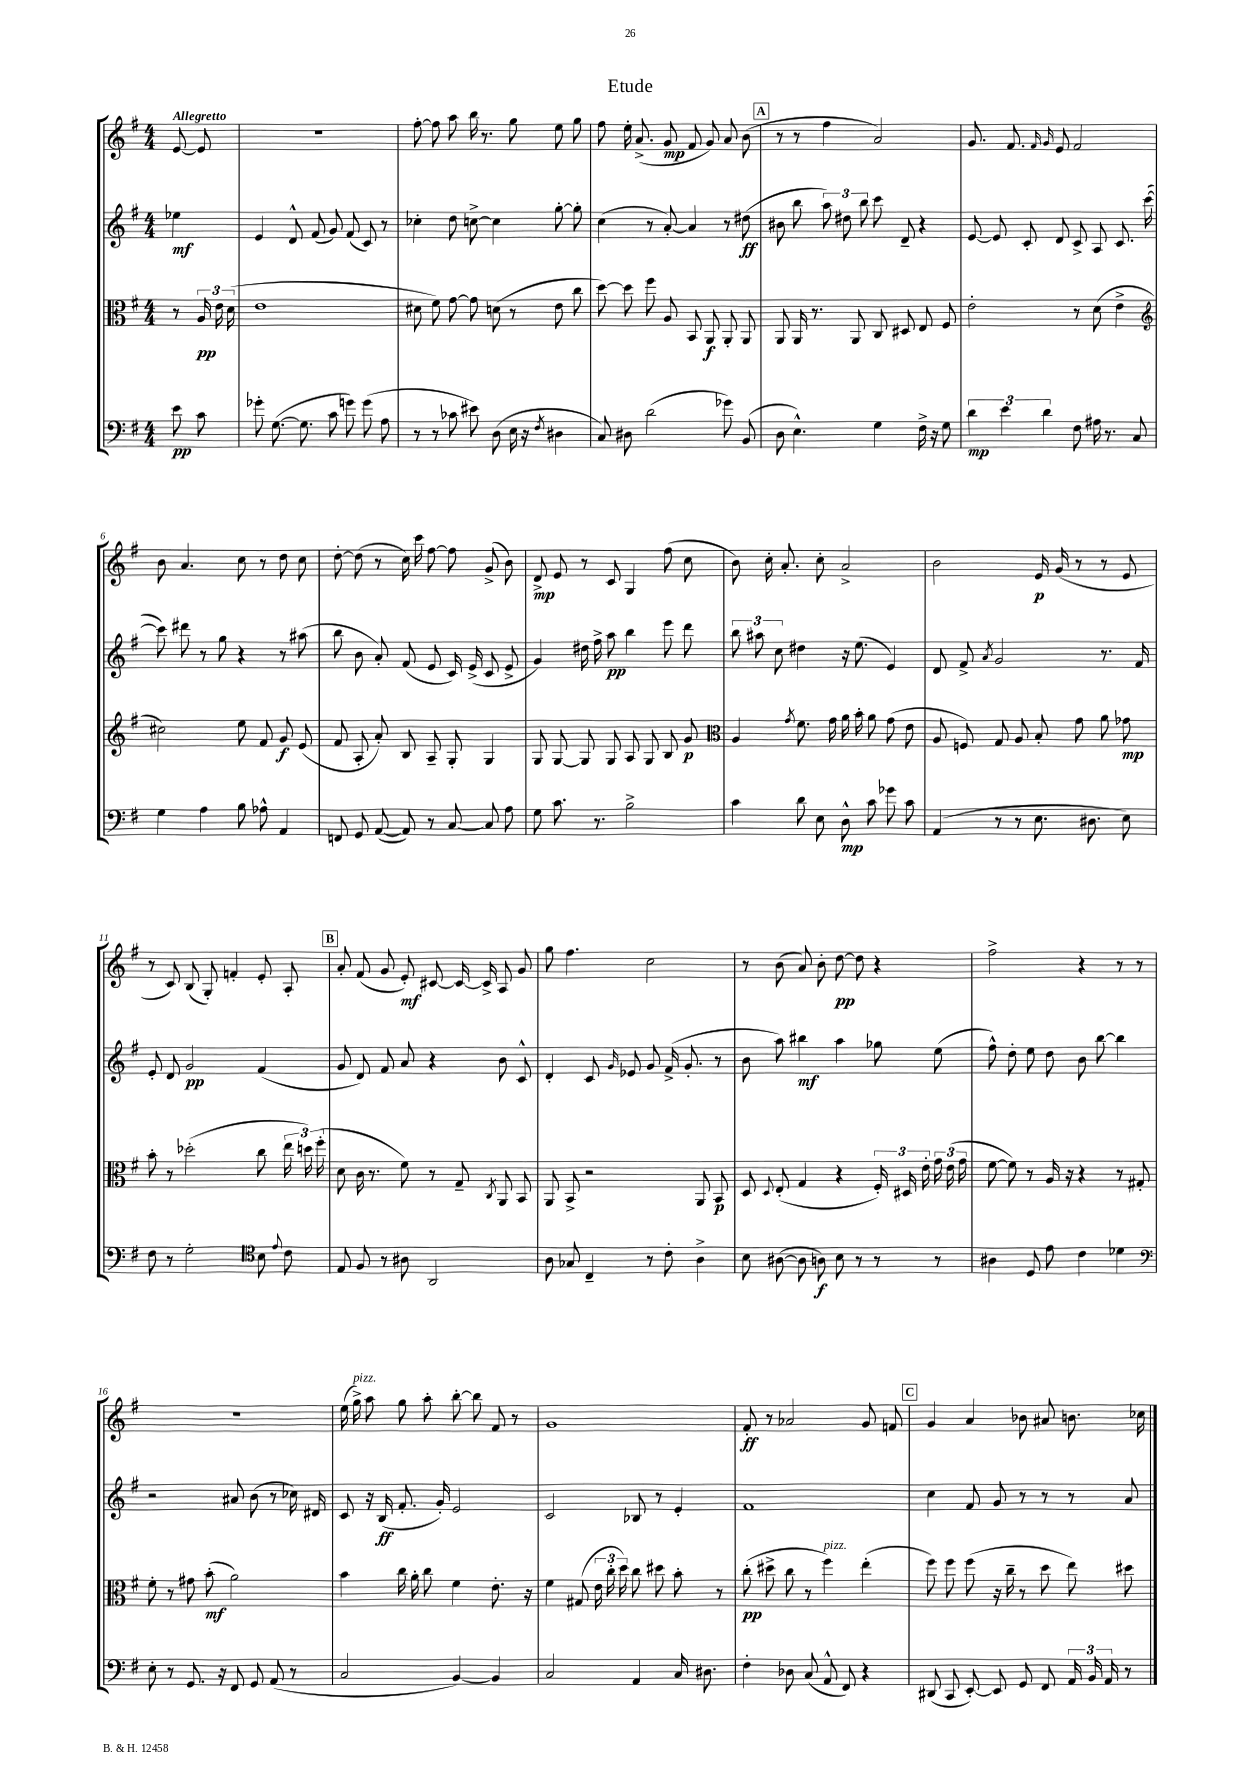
\header { title = "Etude" }
<<
\new StaffGroup <<
\new Staff = "s0" {
    \clef treble \key g \major \numericTimeSignature \time 4/4 \partial 4 \tempo "Allegretto"
    \autoBeamOff e'8~ e'8 |
    R1 |
    fis''8~-. fis''8 a''8 b''16 r8. g''8 e''8 g''8 |
    fis''8 e''16-. a'8.->( g'8\mp fis'8 g'8) a'8 b'8( |
    \mark \markup { \box "A" } r8 r8 fis''4 a'2) |
    g'8. fis'8. \grace { fis'16 g'16 } e'8 fis'2 |
    b'8 a'4. c''8 r8 d''8 c''8 |
    d''8~-. d''8( r8 c''16) c'''16 fis''8~ fis''8 g'8->( b'8) |
    d'8->\mp e'8 r8 c'8 g4 fis''8( c''8 |
    b'8) c''16-. a'8.-. c''8-. a'2-> |
    b'2 e'16\p g'16( r8 r8 e'8 |
    r8 c'8) b8( g8-.) f'4-. e'8-. a8-. |
    \mark \markup { \box "B" } a'8-. fis'8( g'8 e'8-.\mf) cis'8~ cis'16~ cis'16-> a8 g'8 |
    g''8 fis''4. c''2 |
    r8 b'8( a'8) b'8-. d''8~\pp d''8 r4 |
    fis''2-> r4 r8 r8 |
    R1 |
    e''16( g''16->^\markup { \italic "pizz." }) a''8 g''8 a''8-. b''8~-. b''8 fis'8 r8 |
    g'1 |
    fis'8-.\ff r8 aes'2 g'8 f'8 |
    \mark \markup { \box "C" } g'4 a'4 bes'8 ais'8 b'8. ces''16 \bar "|." |
}
\new Staff = "s1" {
    \clef treble \key g \major \numericTimeSignature \time 4/4 \partial 4
    \autoBeamOff ees''4\mf |
    e'4 d'8-^ fis'8( g'8) fis'8( c'8) r8 |
    ces''4-. d''8 c''8~-> c''4 g''8~-. g''8-. |
    c''4( r8 a'8~-.) a'4 r8 dis''8\ff( |
    \mark \markup { \box "A" } bis'8 b''8 \tuplet 3/2 { a''8) dis''8 b''8 } c'''8 d'8-- r4 |
    e'8~ e'8 c'8-. d'8 c'8-> a8 c'8. c'''16~( |
    c'''8) dis'''8 r8 g''8 r4 r8 ais''8( |
    b''8 b'8 a'8-.) fis'8( e'8 c'16) e'16->( c'8 e'8-> |
    g'4) dis''16 fis''16-> a''8\pp b''4 e'''8 d'''8 |
    \tuplet 3/2 { b''8 ais''8 c''8 } dis''4 r16 e''8.( e'4) |
    d'8 fis'8-> \acciaccatura { a'8 } g'2 r8. fis'16 |
    e'8-. d'8 g'2\pp fis'4( |
    \mark \markup { \box "B" } g'8 d'8) fis'8 a'8 r4 b'8 c'8-^ |
    d'4-. c'8 \grace { g'16 } ees'8 g'8 fis'16->( g'8.-. r8 |
    b'8 a''8) bis''4\mf a''4 ges''8 e''8( |
    fis''8-^) d''8-. e''8 d''8 b'8 b''8~ b''4 |
    r2 ais'8 b'8( r8 ces''16) dis'16 |
    c'8 r16 b16\ff( fis'8.-. g'16-.) e'2 |
    c'2 bes8 r8 e'4-. |
    fis'1 |
    \mark \markup { \box "C" } c''4 fis'8 g'8 r8 r8 r8 a'8 \bar "|." |
}
\new Staff = "s2" {
    \clef alto \key g \major \numericTimeSignature \time 4/4 \partial 4
    \autoBeamOff r8 \tuplet 3/2 { a16\pp e'16 d'16( } |
    e'1 |
    dis'8 fis'8) g'8~ g'8 d'8( r8 e'8 c''8 |
    d''8~) d''8 fis''8 a8 b,8 a,8\f a,8-. a,8 |
    \mark \markup { \box "A" } a,8 a,16 r8. a,8 c8 dis8 e8 fis8 |
    e'2-. r8 d'8( e'4-> |
    \clef treble cis''2) e''8 fis'8 g'8\f e'8( |
    fis'8 a8-. a'8-.) b8 a8-- g8-. g4 |
    g8 g8~ g8 g8 a8 g8 b8 g'8\p |
    \clef alto a4 \acciaccatura { g'8 } fis'8. g'16 a'16 b'16-. a'8 g'8( e'8 |
    a8 f8) g8 a8 b8-. g'8 a'8 ges'8\mp |
    b'8-. r8 des''2-.( c''8 \tuplet 3/2 { e''16 d''16) fis''16-.( } |
    \mark \markup { \box "B" } d'8 c'16 r8. fis'8) r8 g8-- \acciaccatura { c8 } a,8 b,8 |
    a,8 b,8-> r2 a,8 b,8\p |
    d8 \appoggiatura { d8 } e8-.( g4 r4 \tuplet 3/2 { fis16-.) dis16 e'16-. } \tuplet 3/2 { g'16 e'16( g'16 } |
    fis'8~ fis'8) r8 a16 r16 r4 r8 gis8-. |
    fis'8-. r8 gis'8 b'8-.\mf( a'2) |
    b'4 c''16 a'16-. c''8 fis'4 e'8.-. r16 |
    fis'4 gis8( \tuplet 3/2 { e'16 c''16-. d''16) } c''8 dis''8 b'8-. r8 |
    c''8-.\pp( dis''8-> c''8 r8 fis''4^\markup { \italic "pizz." }) e''4-.( |
    \mark \markup { \box "C" } fis''8) fis''8 fis''8( r16 c''16-- r8 d''8 e''8) dis''8 \bar "|." |
}
\new Staff = "s3" {
    \clef bass \key g \major \numericTimeSignature \time 4/4 \partial 4
    \autoBeamOff e'8\pp c'8 |
    ges'8-. g8.~( g8. c'8 g'8) g'8( a8 |
    r8 r8 ces'8 eis'8) d8( e16 r16 \acciaccatura { fis8 } dis4 |
    c8) dis8 d'2( ges'8) b,8( |
    \mark \markup { \box "A" } d8 e4.-^) g4 fis16-> r16 g8 |
    \tuplet 3/2 { d'4\mp e'4 d'4 } fis8 ais16 r8. c8 |
    g4 a4 b8 aes8-^ a,4 |
    f,8 g,8 a,8~( a,8) r8 c8~ c8 a8 |
    g8 c'8. r8. b2-> |
    c'4 d'8 e8 d8-^\mp c'8 ges'8 c'8 |
    a,4( r8 r8 e8. dis8. e8) |
    fis8 r8 g2-. \clef tenor b8 \appoggiatura { e'8 } c'8 |
    \mark \markup { \box "B" } e8 fis8 r8 ais8 a,2 |
    a8 ges8 c4-- r8 c'8-. a4-> |
    b8 ais8~( ais8 a8\f) b8 r8 r8 r8 |
    ais4 d8 e'8 c'4 des'4 |
    \clef bass e8-. r8 g,8. r16 fis,8 g,8 a,8( r8 |
    c2 b,4~) b,4 |
    c2 a,4 c16 dis8. |
    fis4-. des8 c8( a,8-^ fis,8) r4 |
    \mark \markup { \box "C" } dis,8( c,8 e,8~-.) e,8 g,8 fis,8 \tuplet 3/2 { a,16 b,16 a,16 } r8 \bar "|." |
}
>>
>>
